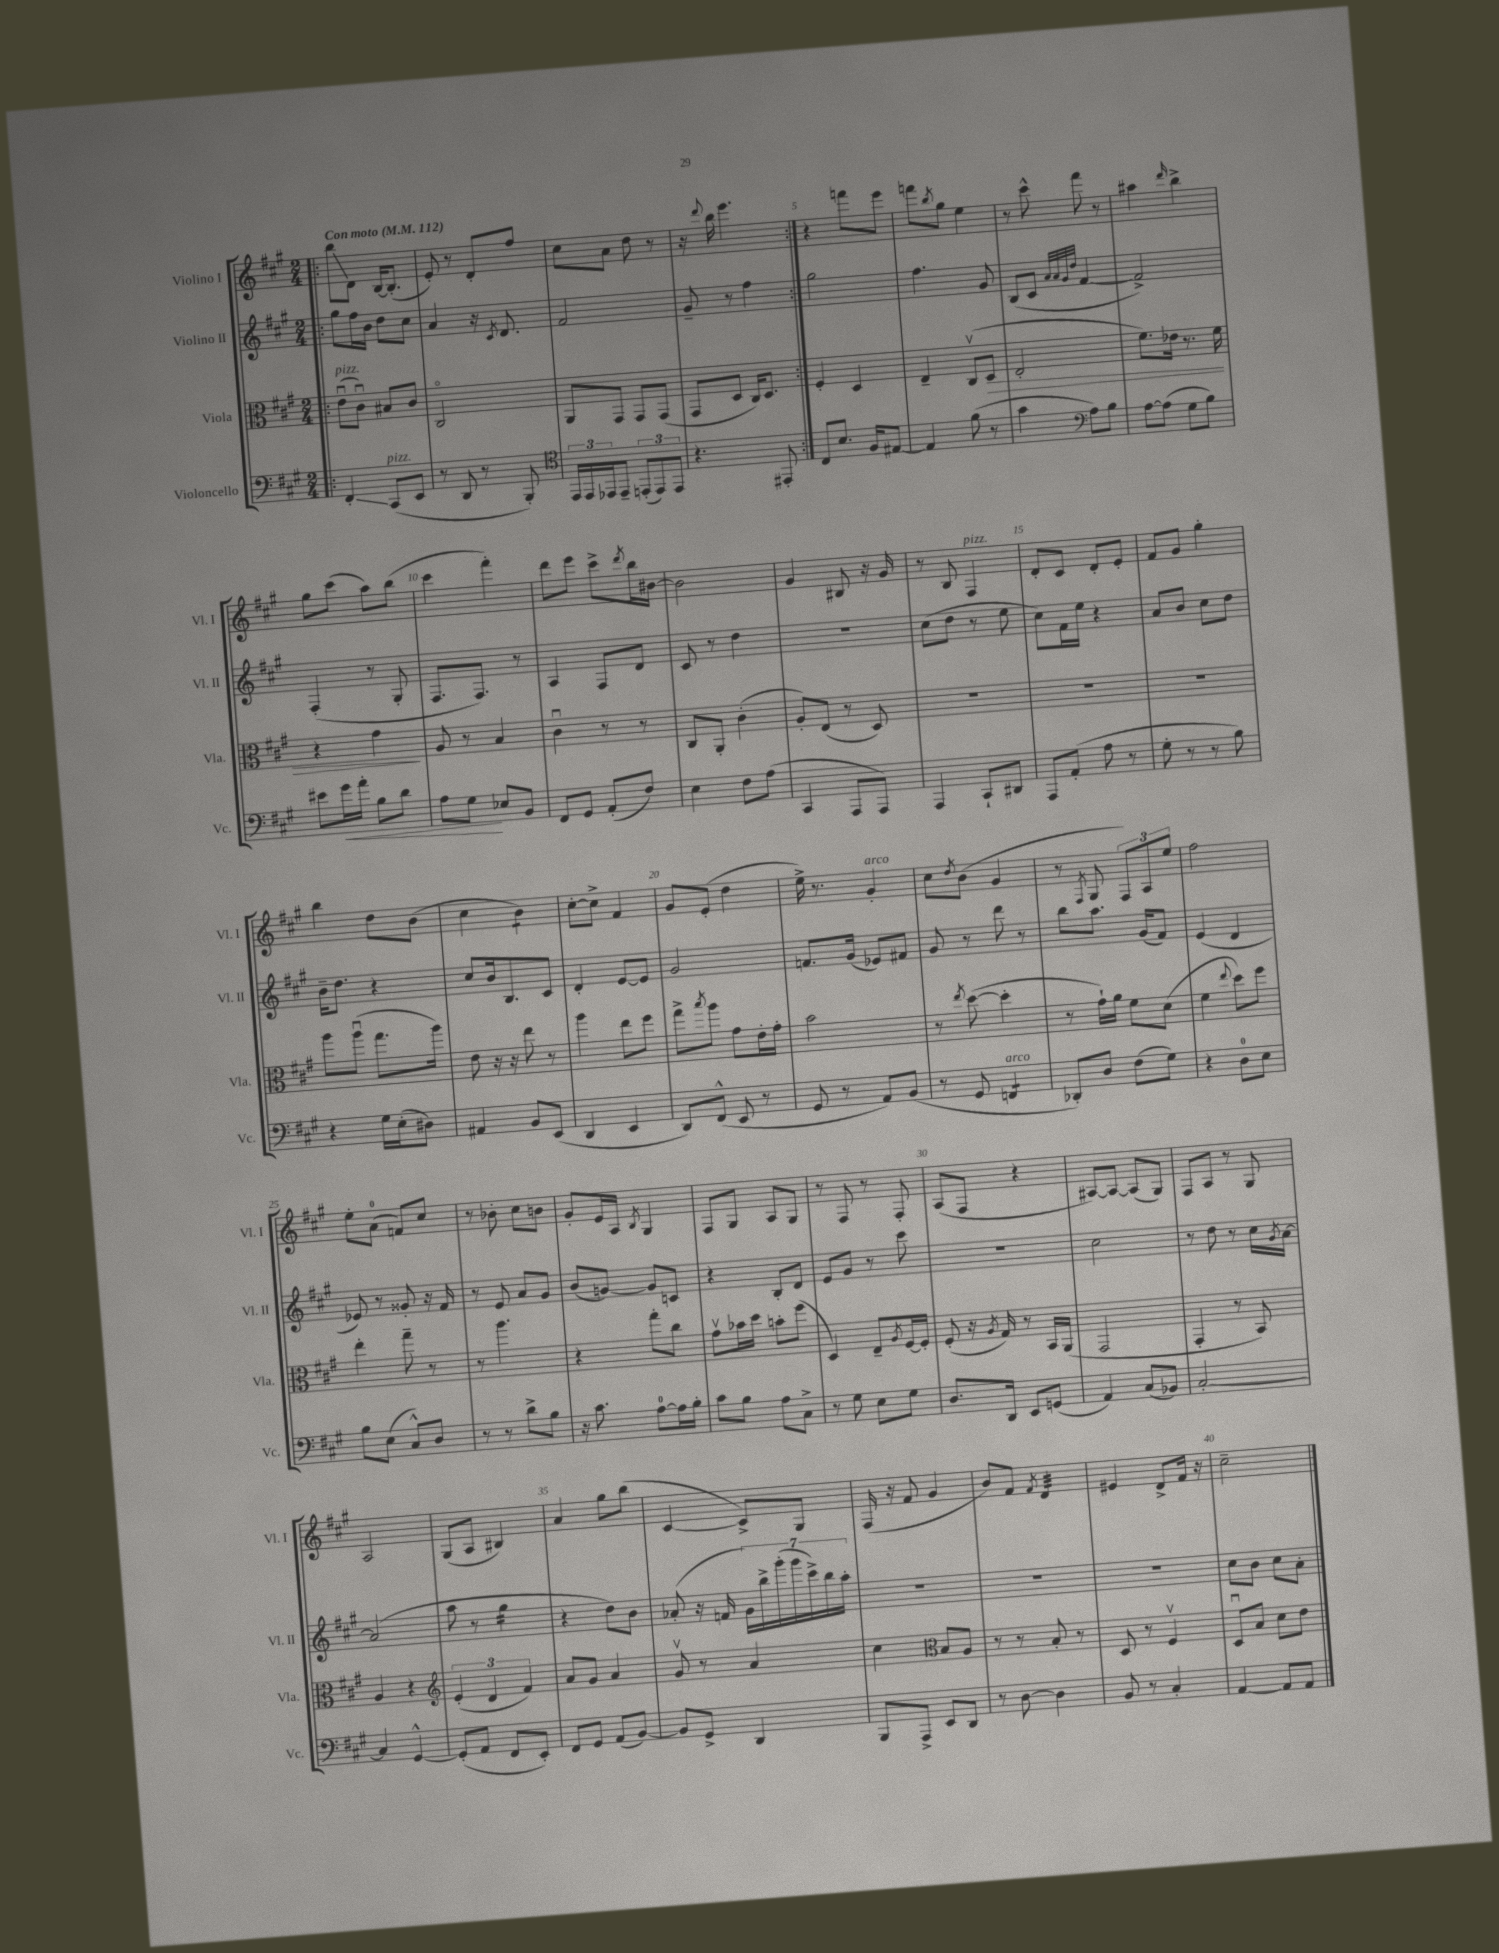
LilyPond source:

<<
\new StaffGroup <<
\new Staff = "s0" \with { instrumentName = "Violino I" shortInstrumentName = "Vl. I" } {
    \clef treble \key a \major \numericTimeSignature \time 2/4 \tempo "Con moto" 4 = 112
    \repeat volta 2 { \bar ".|:" b''8\glissando d'8 b16~ b8.-.( |
    e'8-.) r8 d'8-. fis''8 |
    cis''8 a'8 d''8 r8 |
    r16 \appoggiatura { d'''8 } b''16 e'''4. | }
    r4 f'''8 e'''8 |
    f'''8 \acciaccatura { b''8 } gis''8 e''4 |
    r8 cis'''8-^ fis'''8 r8 |
    ais''4 \grace { d'''16 } b''4-> |
    gis''8 cis'''8( a''8) b''8( |
    cis'''4 fis'''4-.) |
    d'''8 e'''8 cis'''8-> \acciaccatura { d'''8 } b''16 bis'16~ |
    bis'2 |
    gis'4 bis8 r16 gis'16 |
    r8 b8 fis4^\markup { \italic "pizz." } |
    d'8-. cis'8 d'8-. e'8-. |
    fis'8 gis'8 gis''4-. |
    b''4 d''8 b'8( |
    cis''4 b'4:8) |
    cis''8~-. cis''8-> fis'4 |
    gis'8 e'8-.( d''4 |
    e''16->) r8. gis'4-.^\markup { \italic "arco" } |
    cis''8 \acciaccatura { d''8 } b'8( gis'4 |
    r8 \acciaccatura { fis8 } gis8 \tuplet 3/2 { fis8) a8 e''8 } |
    fis''2 |
    e''8-. a'8-0( f'8) cis''8 |
    r8 bes'8-. cis''8 b'8 |
    gis'8-. e'16 a16 \acciaccatura { b8 } gis4 |
    fis8 gis8 a8 gis8 |
    r8 fis8 r8 fis8-. |
    a8( fis8 r4 |
    ais8~) ais8~ ais8( gis8) |
    fis8 a8 r8 gis8 |
    a2 |
    gis8( a8 bis4) |
    a'4 gis''8 b''8( |
    cis'4~ cis'8->) gis8 |
    fis16( r16 fis'8 gis'4 |
    b'8) fis'8 \acciaccatura { fis'8 } d'4:32 |
    eis'4 d'8-> fis'16 r16 |
    cis''2-- \bar "|." |
}
\new Staff = "s1" \with { instrumentName = "Violino II" shortInstrumentName = "Vl. II" } {
    \clef treble \key a \major \numericTimeSignature \time 2/4
    \repeat volta 2 { \bar ".|:" gis''8 fis''16 b'16 d''8 cis''8 |
    a'4 r16 \acciaccatura { cis'8 } d'8. |
    fis'2 |
    gis'8-- r8 fis''4 | }
    gis''2 |
    fis''4. gis'8 |
    b8( cis'8 \grace { a'32 a'32 gis'32 d''32 } fis'4~ |
    fis'2->) |
    fis4-.( r8 gis8-. |
    fis8. fis8.) r8 |
    a4 fis8 d'8 |
    cis'8 r8 d''4 |
    r2 |
    cis''8( d''8 r8 e''8 |
    cis''8) fis'16 e''16 r4 |
    a'8 b'8 cis''8 d''8 |
    b'16-- d''8. r4 |
    cis''8 b'16 b8. cis'8 |
    d'4-. e'8~ e'8 |
    gis'2 |
    f'8. gis'16( ees'8) fis'8 |
    gis'8 r8 d'''8 r8 |
    b''8 a''8. gis'16( fis'8) |
    e'4( d'4 |
    ees'8) r8 gisis'8-. r16 fis'16 |
    r8 e'8 a'8 gis'8 |
    b'8( g'8~) g'8 c'8 |
    r4 b8-. d'8 |
    e'8 gis'8 r8 cis'''8 |
    R2 |
    cis''2 |
    r8 d''8 r8 cis''16 \acciaccatura { gis'8 } a'16~ |
    a'2( |
    a''8 r8 gis''4:16 |
    r4 d''8) b'8 |
    aes'8-.( r16 f'16 \tuplet 7/4 { gis'16) b''16-> gis'''16-.( gis'''16 cis'''16->) b''16 a''16-. } |
    R2 |
    R2 |
    R2 |
    cis''8 b'8 cis''8 a'8-. \bar "|." |
}
\new Staff = "s2" \with { instrumentName = "Viola" shortInstrumentName = "Vla." } {
    \clef alto \key a \major \numericTimeSignature \time 2/4
    \repeat volta 2 { \bar ".|:" e'8\downbow^\markup { \italic "pizz." }( cis'8\downbow) bis8 cis'8 |
    cis2\flageolet |
    a,8 gis,8 gis,8 gis,8( |
    gis,8 d8 cis16) d8. | }
    fis4-. d4 |
    e4-- cis8\upbow( d8\> |
    e2-. |
    fis'8.) ees'16 r8. fis'16 |
    r4 gis'4\! |
    a8 r8 b4 |
    cis'4\downbow r8 r8 |
    cis8 a,8-. cis'4-.( |
    a8-.) e8( r8 d8) |
    R2 |
    R2 |
    R2 |
    a''8 a''8\downbow( gis''8. a''16) |
    e'8 r16 r16 e''8 r8 |
    a''4 e''8 fis''8 |
    gis''8-> \acciaccatura { b''8 } a''8 gis'8 e'16-. gis'16-. |
    b'2 |
    r8 \acciaccatura { e''8 } d''8~( d''4-. |
    r8 gis'16-!) a'16 fis'8 d'8( |
    fis'4 \appoggiatura { e''8 } d''8) fis''8 |
    e''4-. gis''8-- r8 |
    r8 a''4. |
    r4 gis''8-. cis''8 |
    gis'8\upbow bes'16 d''16 b'8-. fis''8( |
    d4) e8-- \acciaccatura { a8 } fis16~ fis16-. |
    fis8-.( r16 \acciaccatura { a8 } gis16) r8 b,16 a,16( |
    gis,2 |
    gis,4-. r8 b,8) |
    a4 r4 |
    \clef treble \tuplet 3/2 { e'4-.( d'4 fis'4) } |
    a'8 gis'8 a'4 |
    gis'8\upbow r8 a'4 |
    cis''4 \clef alto b8 a8 |
    r8 r8 b8-. r8 |
    d8 r8 fis4\upbow |
    d8\downbow b8 d'8 e'8 \bar "|." |
}
\new Staff = "s3" \with { instrumentName = "Violoncello" shortInstrumentName = "Vc." } {
    \clef bass \key a \major \numericTimeSignature \time 2/4
    \repeat volta 2 { \bar ".|:" fis,4-.\glissando cis,8^\markup { \italic "pizz." }( e,8 |
    r8 d,8 r8 b,,8-.) |
    \clef tenor \tuplet 3/2 { e,16 e,16 ees,16 } ees,8-- \tuplet 3/2 { e,8-.( e,8) e,8 } |
    r4. eis,8-. | }
    cis8 b8. fis16 eis8~ |
    eis4 fis'8( r8 |
    gis'4 \clef bass a8) b8 |
    a8~ a8( gis8 b8) |
    eis'8 gis'16\< a'16-. b8 d'8 |
    a8 gis8\! ees8 b,8 |
    fis,8 gis,8 a,8-.( fis8) |
    e4 fis8 a8( |
    cis,4 a,,8 a,,8) |
    a,,4 cis,8-! dis,8 |
    a,,8 a,8-.( a8 r8 |
    gis8-. r8 r8 b8) |
    r4 gis16 e16-.( dis8) |
    ais,4 b,8 e,8( |
    d,4 e,4 |
    d,8) fis,8-^( e,8 r8 |
    gis,8 r8 a,8) b,8( |
    r8 gis,8 f,4:8^\markup { \italic "arco" } |
    des,8-.) d8 fis8( gis8) |
    r4 d8-0 e8 |
    b8 e8( cis8-^) d8 |
    r8 r8 d'8-> b8 |
    r16 cis'8. a8-0~ a16 b16-. |
    cis'8 b8 a8 cis8-> |
    r8 gis8 e8 gis8 |
    d8. d,16 e,8 g,8( |
    a,4) cis8( bes,8) |
    cis2~-. |
    cis4 gis,4~-^ |
    gis,8-.( a,8 fis,8 e,8-.) |
    fis,8 gis,8 a,8( b,8~) |
    b,8 gis,8-> d,4 |
    b,,8 a,,8-> e,8 d,8 |
    r8 d8~ d4 |
    b,8 r8 cis4-. |
    a,4~ a,8 a,8 \bar "|." |
}
>>
>>
\layout { \context { \Score \override BarNumber.break-visibility = ##(#f #t #t) barNumberVisibility = #(every-nth-bar-number-visible 5) } }
